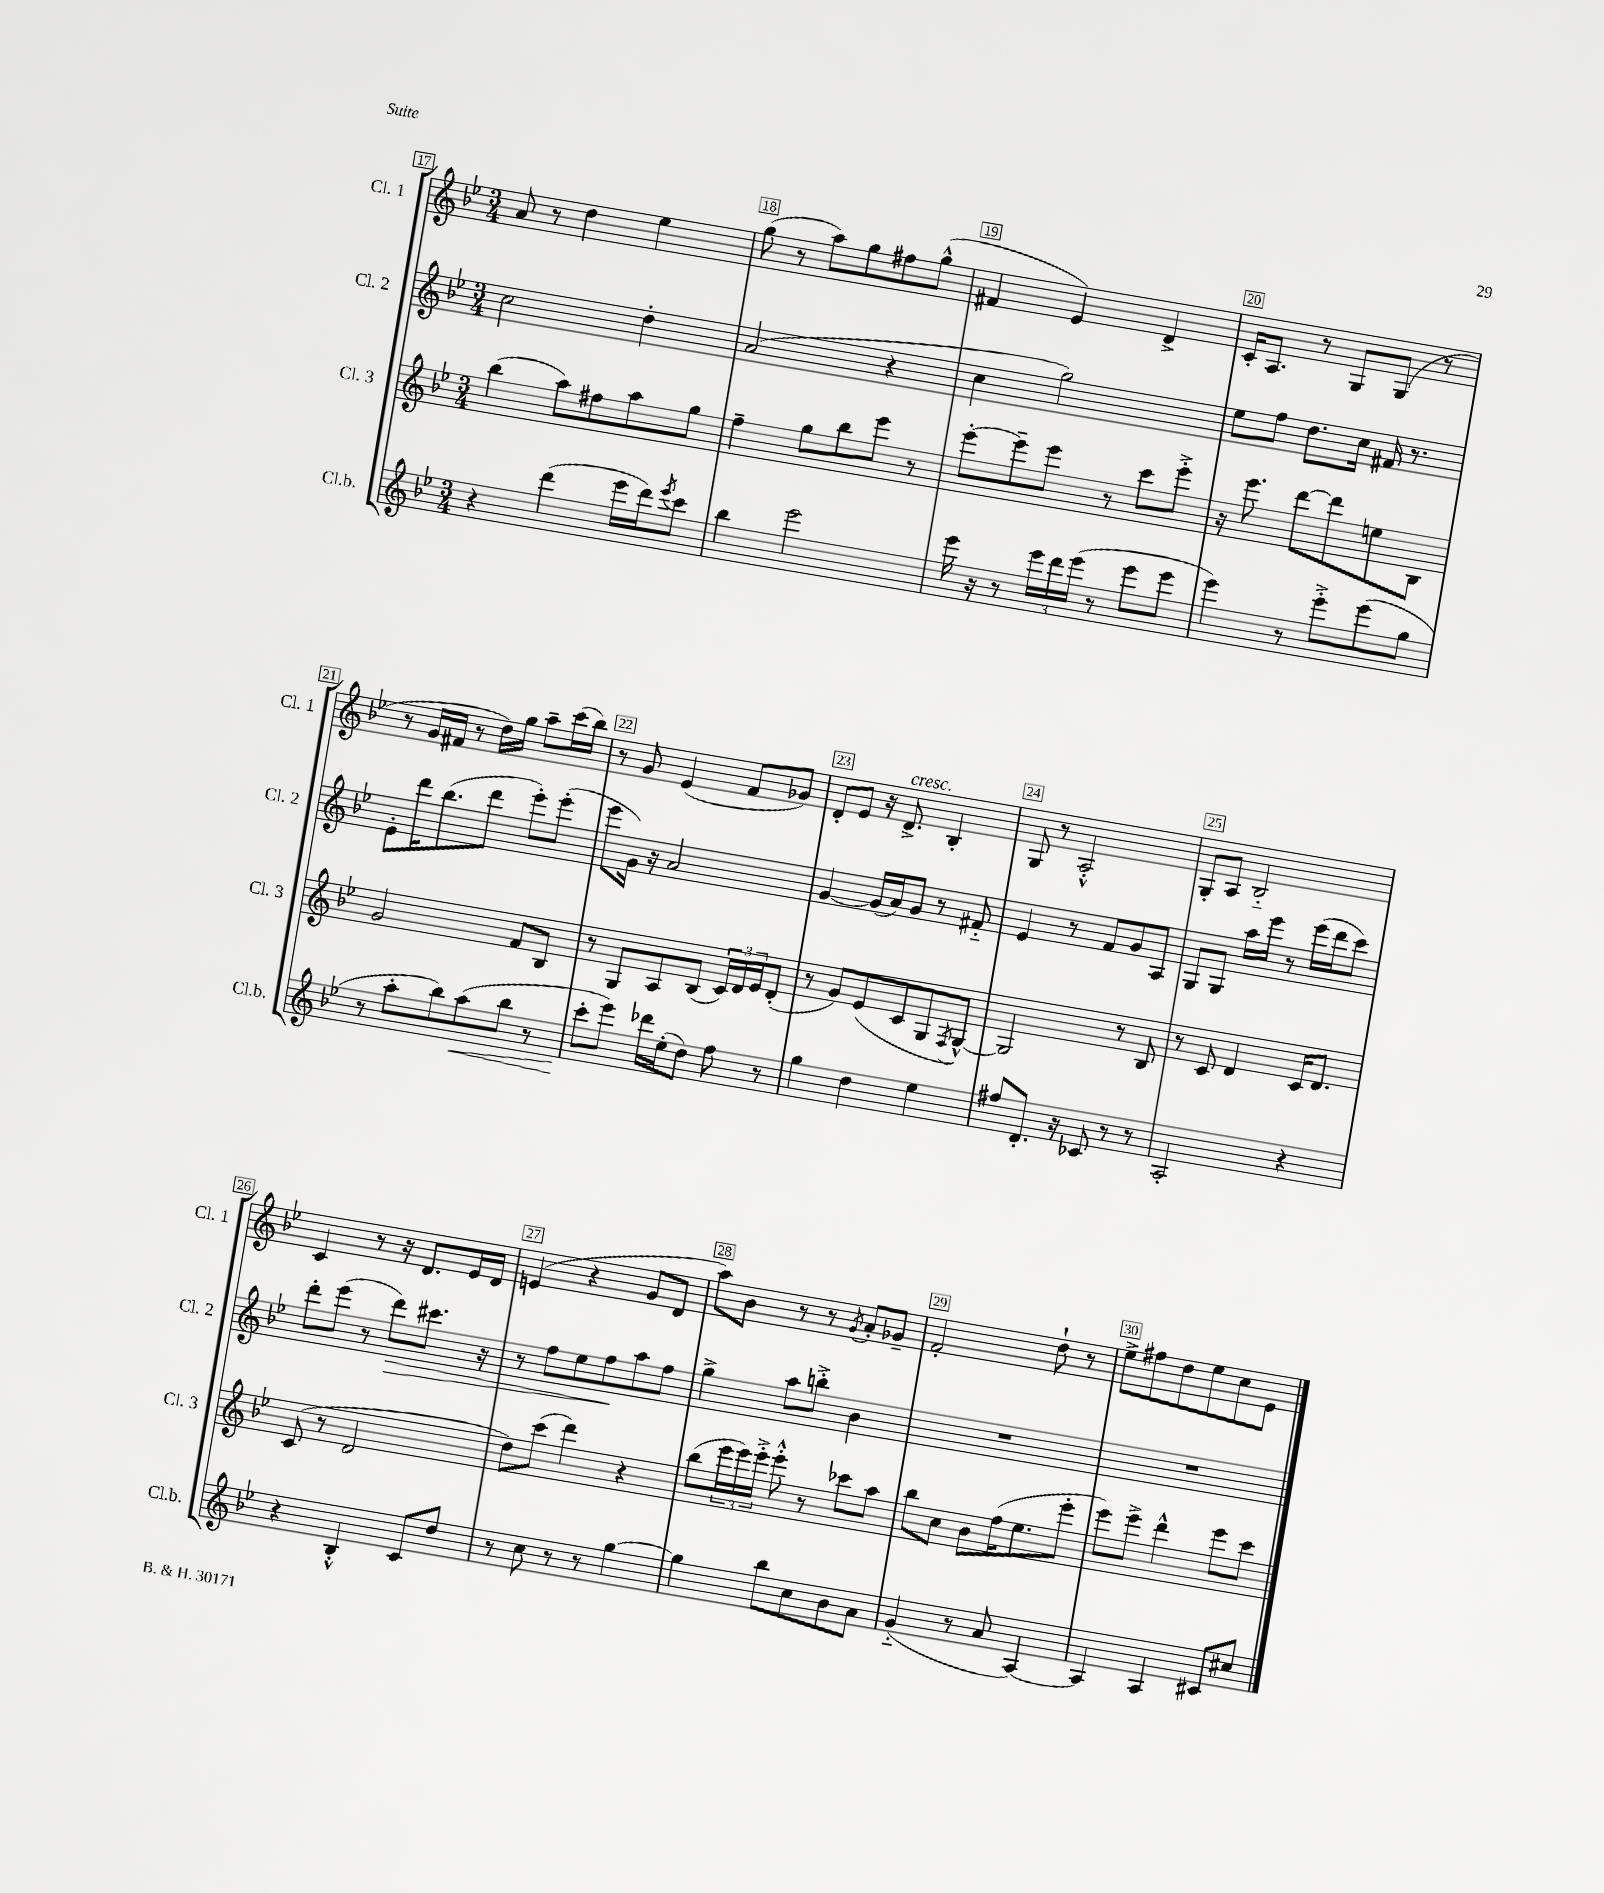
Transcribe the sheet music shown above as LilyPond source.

<<
\new StaffGroup <<
\new Staff = "s0" \with { instrumentName = "Cl. 1" shortInstrumentName = "Cl. 1" } {
    \clef treble \key bes \major \numericTimeSignature \time 3/4
    a'8 r8 d''4 ees''4 |
    g''8( r8 a''8) g''8 fis''8 g''8-^( |
    fis'4 ees'4) d'4-> |
    c'16-. a8. r8 g8 g8( r8 |
    r8 g'16 fis'16 r8 d''16) g''16 a''8-- c'''16( bes''16) |
    r8 g'8 ees'4( f'8 ges'8) |
    d'8-. ees'8 r16 d'8.->^\markup { \italic "cresc." } bes4-. |
    g8 r8 a2-.-^ |
    g8-. a8 bes2-_ |
    c'4 r8 r16 d'8. ees'16 d'16 |
    e'4( r4 g'8 d'8 |
    a''8) bes'8 r8 r8 \acciaccatura { g'8 } a'8-. ges'8-- |
    f'2-. d''8-! r8 |
    ees''8-> fis''8 d''8 ees''8 c''8 ees'8 \bar "|." |
}
\new Staff = "s1" \with { instrumentName = "Cl. 2" shortInstrumentName = "Cl. 2" } {
    \clef treble \key bes \major \numericTimeSignature \time 3/4
    c''2 d''4-. |
    a'2( r4 |
    c''4 g''2) |
    ees''8 f''8 d''8. c''16 fis'16 r8. |
    ees'8-. d'''16 bes''8.( d'''8 ees'''8-.) ees'''8-.( |
    ees'''8 g'16) r16 a'2 |
    g'4~ g'16( a'16) g'8 r8 fis'8-_ |
    ees'4 r8 f'8 g'8 a8 |
    g8 g8 a''16 ees'''16 r8 ees'''16( d'''16 c'''8) |
    d'''8-. ees'''8( r8 d'''8\>) cis'''8. r16 |
    r8 f''8 ees''8 f''8\! a''8 f''8 |
    g''4-> a''8 b''8-.-> bes'4 |
    R2. |
    R2. \bar "|." |
}
\new Staff = "s2" \with { instrumentName = "Cl. 3" shortInstrumentName = "Cl. 3" } {
    \clef treble \key bes \major \numericTimeSignature \time 3/4
    bes''4( a''8) fis''8 a''8 g''8 |
    f''4-- g''8 bes''8 ees'''8 r8 |
    ees'''8~-. ees'''8-- ees'''8 r8 c'''8 ees'''8-.-> |
    r16 ees'''8. d'''8~ d'''8 e''8 bes8 |
    g'2 f'8 bes8 |
    r8 g8 a8 bes8( \tuplet 3/2 { c'16) d'16 ees'16 } d'8-.( |
    r8 g'8) ees'8( c'8 g8 \acciaccatura { f8 } g8~-^) |
    g2 r8 bes8 |
    r8 c'8 d'4 c'16 d'8. |
    c'8( r8 d'2 |
    d''8) c'''8( d'''4) r4 |
    bes''8( \tuplet 3/2 { ees'''16 ees'''16) ees'''16-.-> } ees'''8-.-^ r8 ces'''8 a''8 |
    bes''8 c''8 bes'8 f''16( ees''8. ees'''8-. |
    ees'''8) ees'''8-> d'''4-^ ees'''8 c'''8 \bar "|." |
}
\new Staff = "s3" \with { instrumentName = "Cl.b." shortInstrumentName = "Cl.b." } {
    \clef treble \key bes \major \numericTimeSignature \time 3/4
    r4 d'''4( ees'''16 d'''16) \acciaccatura { ees'''8 } c'''8 |
    bes''4 ees'''2 |
    ees'''16 r16 r8 \tuplet 3/2 { ees'''16 d'''16 ees'''16( } r8 ees'''8 ees'''8 |
    ees'''4) r8 ees'''8-.-> ees'''8( g''8 |
    r8 a''8-. bes''8) a''8\<( bes''8 r8 |
    c'''8-.\! ees'''8) des'''16 ees''16-.( d''8) f''8 r8 |
    g''4 d''4 ees''4 |
    fis''8 d'8.-. r16 ces'8 r8 r8 |
    a2-. r4 |
    r4 bes4-.-^ c'8 d''8 |
    r8 c''8 r8 r8 g''4~ |
    g''4 bes''8 c''8 bes'8 a'8 |
    g'4-_( r8 a'8 a4~) |
    a4 a4 cis'8 cis''8 \bar "|." |
}
>>
>>
\layout { \context { \Score currentBarNumber = #17 \override BarNumber.break-visibility = ##(#f #t #t) barNumberVisibility = #all-bar-numbers-visible \override BarNumber.stencil = #(make-stencil-boxer 0.1 0.3 ly:text-interface::print) } }
